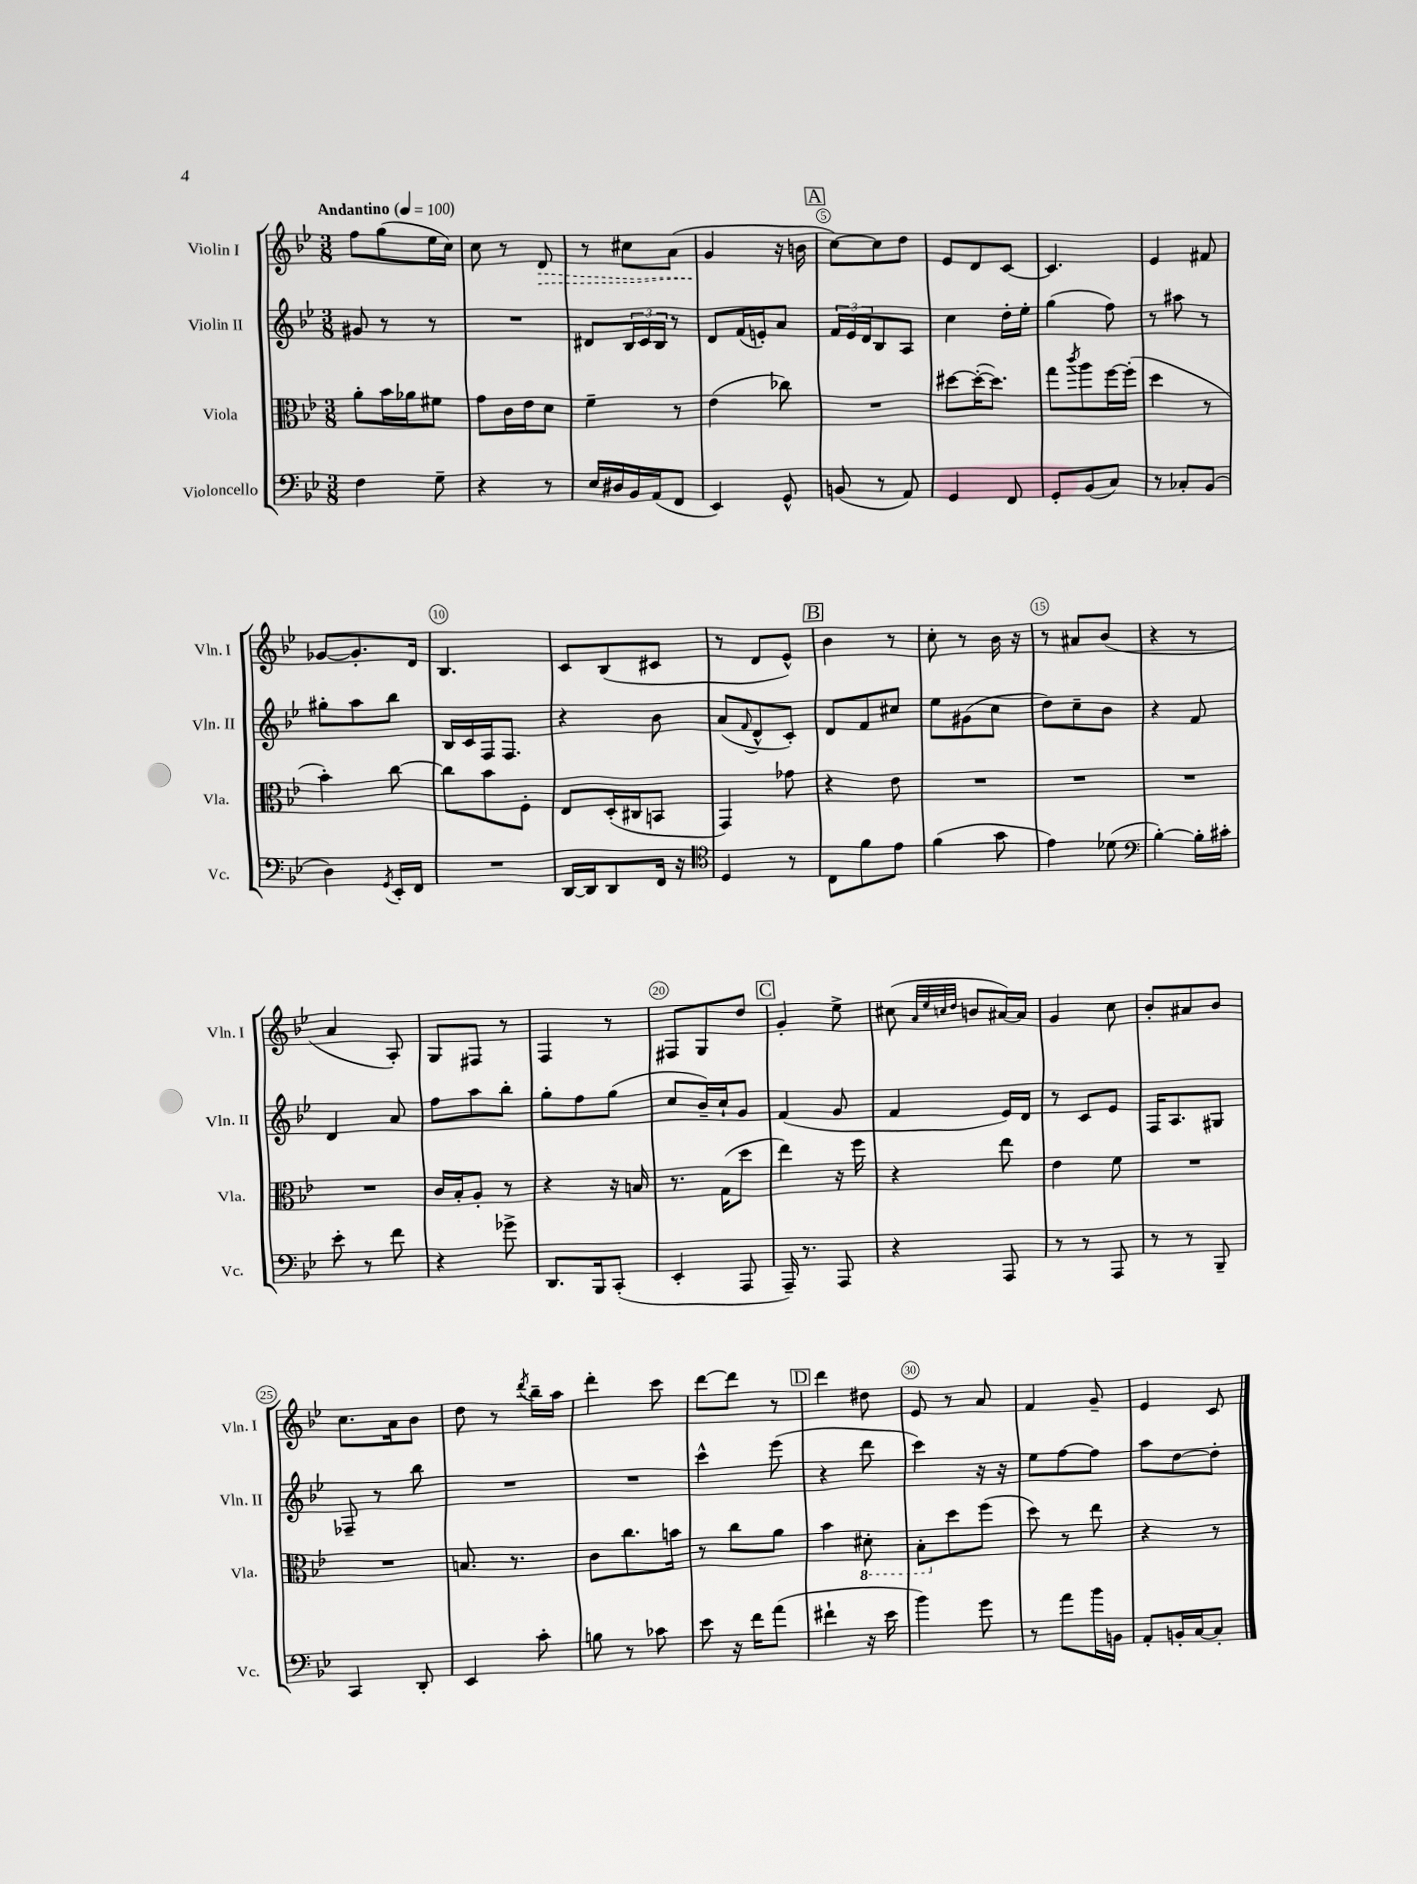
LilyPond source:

<<
\new StaffGroup <<
\new Staff = "s0" \with { instrumentName = "Violin I" shortInstrumentName = "Vln. I" } {
    \clef treble \key bes \major \numericTimeSignature \time 3/8 \tempo "Andantino" 4 = 100
    f''8 g''8( ees''16 c''16) |
    c''8 r8 \once \override Hairpin.style = #'dashed-line d'8\> |
    r8 cis''8 a'8( |
    g'4\! r16 b'16 |
    \mark \markup { \box "A" } c''8~) c''8 d''8 |
    ees'8 d'8 c'8~ |
    c'4. |
    ees'4 fis'8 |
    ges'8~ ges'8.-. d'16 |
    bes4. |
    c'8 bes8( cis'8 |
    r8 d'8 ees'8-^) |
    \mark \markup { \box "B" } bes'4 r8 |
    c''8-. r8 bes'16 r16 |
    r8 ais'8 bes'8( |
    r4 r8 |
    a'4 a8-.) |
    g8 fis8 r8 |
    f4 r8 |
    fis8 g8 d''8 |
    \mark \markup { \box "C" } g'4-. ees''8-> |
    cis''8( \grace { a'32 ees''32 c''32 d''32 } b'8 ais'16~) ais'16 |
    g'4 c''8 |
    bes'8-. ais'8 bes'8 |
    c''8. a'16 bes'8 |
    d''8 r8 \acciaccatura { d'''8 } bes''16-- a''16 |
    d'''4-. c'''8 |
    d'''8~ d'''8 r8 |
    \mark \markup { \box "D" } d'''4 dis''8 |
    ees'8 r8 a'8 |
    f'4 g'8-- |
    ees'4 c'8 \bar "|." |
}
\new Staff = "s1" \with { instrumentName = "Violin II" shortInstrumentName = "Vln. II" } {
    \clef treble \key bes \major \numericTimeSignature \time 3/8
    gis'8 r8 r8 |
    R4. |
    dis'8 \tuplet 3/2 { bes16 c'16 bes16 } r8 |
    d'8 f'16( e'16-.) a'8 |
    \mark \markup { \box "A" } \tuplet 3/2 { f'16 ees'16 d'16 } bes8 a8 |
    c''4 d''16-. ees''16-. |
    g''4( f''8) |
    r8 ais''8 r8 |
    gis''8-. a''8 bes''8 |
    bes16 c'16 f16 f8. |
    r4 bes'8 |
    a'8( \appoggiatura { f'8 } d'8-^ c'8-.) |
    \mark \markup { \box "B" } d'8 f'8 cis''8 |
    ees''8 gis'8( c''8 |
    d''8) c''8-- bes'8 |
    r4 f'8 |
    d'4 a'8 |
    f''8 a''8 bes''8-. |
    g''8-. f''8 g''8( |
    c''8 bes'16--) c''16-! g'8 |
    \mark \markup { \box "C" } f'4( g'8 |
    f'4 ees'16) d'16 |
    r8 c'8 ees'8 |
    f16 a8. gis8 |
    fes8-- r8 bes''8 |
    R4. |
    R4. |
    c'''4-^ ees'''8( |
    \mark \markup { \box "D" } r4 d'''8 |
    c'''4) r16 r16 |
    ees''8 f''8~ f''8 |
    a''8 d''8~ d''8-. \bar "|." |
}
\new Staff = "s2" \with { instrumentName = "Viola" shortInstrumentName = "Vla." } {
    \clef alto \key bes \major \numericTimeSignature \time 3/8
    a'8-. bes'16 aes'16 fis'8 |
    g'8 c'16 ees'16 d'8 |
    f'4-- r8 |
    ees'4( ces''8) |
    \mark \markup { \box "A" } R4. |
    dis''8~ dis''16~-.( dis''8.) |
    g''8 \acciaccatura { c'''8 } a''8 f''16~ f''16-.( |
    d''4 r8 |
    bes'4-.) c''8~ |
    c''8 bes'8 f8-. |
    ees8 d16-.( cis16 b,8 |
    g,4) ges'8 |
    \mark \markup { \box "B" } r4 ees'8 |
    R4. |
    R4. |
    R4. |
    R4. |
    c'16 bes16-. a8-. r8 |
    r4 r16 b16 |
    r8. g16( d''8 |
    \mark \markup { \box "C" } ees''4) r16 f''16 |
    r4 ees''8 |
    ees'4 f'8 |
    R4. |
    R4. |
    b8. r8. |
    c'8 c''8. b'16 |
    r8 c''8 a'8 |
    \mark \markup { \box "D" } bes'4 \ottava #-1 dis8-. |
    bes,8-. \ottava #0 d''8 f''8( |
    d''8) r8 ees''8 |
    r4 r8 \bar "|." |
}
\new Staff = "s3" \with { instrumentName = "Violoncello" shortInstrumentName = "Vc." } {
    \clef bass \key bes \major \numericTimeSignature \time 3/8
    f4 g8-- |
    r4 r8 |
    ees16 dis16 bes,16 a,16( f,8 |
    ees,4) g,8-^ |
    \mark \markup { \box "A" } b,8( r8 a,8) |
    g,4 f,8 |
    g,8-. bes,8( c8) |
    r8 ces8-. bes,8( |
    d4) \acciaccatura { g,8 } ees,16-. f,16 |
    R4. |
    d,16~ d,16 d,8 f,16 r16 |
    \clef tenor d4 r8 |
    \mark \markup { \box "B" } c8 f'8 ees'8 |
    f'4( g'8 |
    ees'4) des'8( |
    \clef bass bes4~-.) bes16-. cis'16-. |
    ees'8-. r8 f'8 |
    r4 ges'8-> |
    d,8. bes,,16 c,8-.( |
    ees,4-. a,,8 |
    \mark \markup { \box "C" } a,,16--) r8. a,,8 |
    r4 a,,8 |
    r8 r8 a,,8 |
    r8 r8 bes,,8-- |
    c,4 d,8-. |
    ees,4 c'8-. |
    b8 r8 ces'8 |
    ees'8 r16 f'16 a'8( |
    \mark \markup { \box "D" } fis'4-! r16 ees'16 |
    bes'4) g'8 |
    r8 a'8 bes'16 b,16 |
    a,8-. b,16-. c16~ c8-. \bar "|." |
}
>>
>>
\layout { \context { \Score \override BarNumber.break-visibility = ##(#f #t #t) barNumberVisibility = #(every-nth-bar-number-visible 5) \override BarNumber.stencil = #(make-stencil-circler 0.1 0.3 ly:text-interface::print) } }
